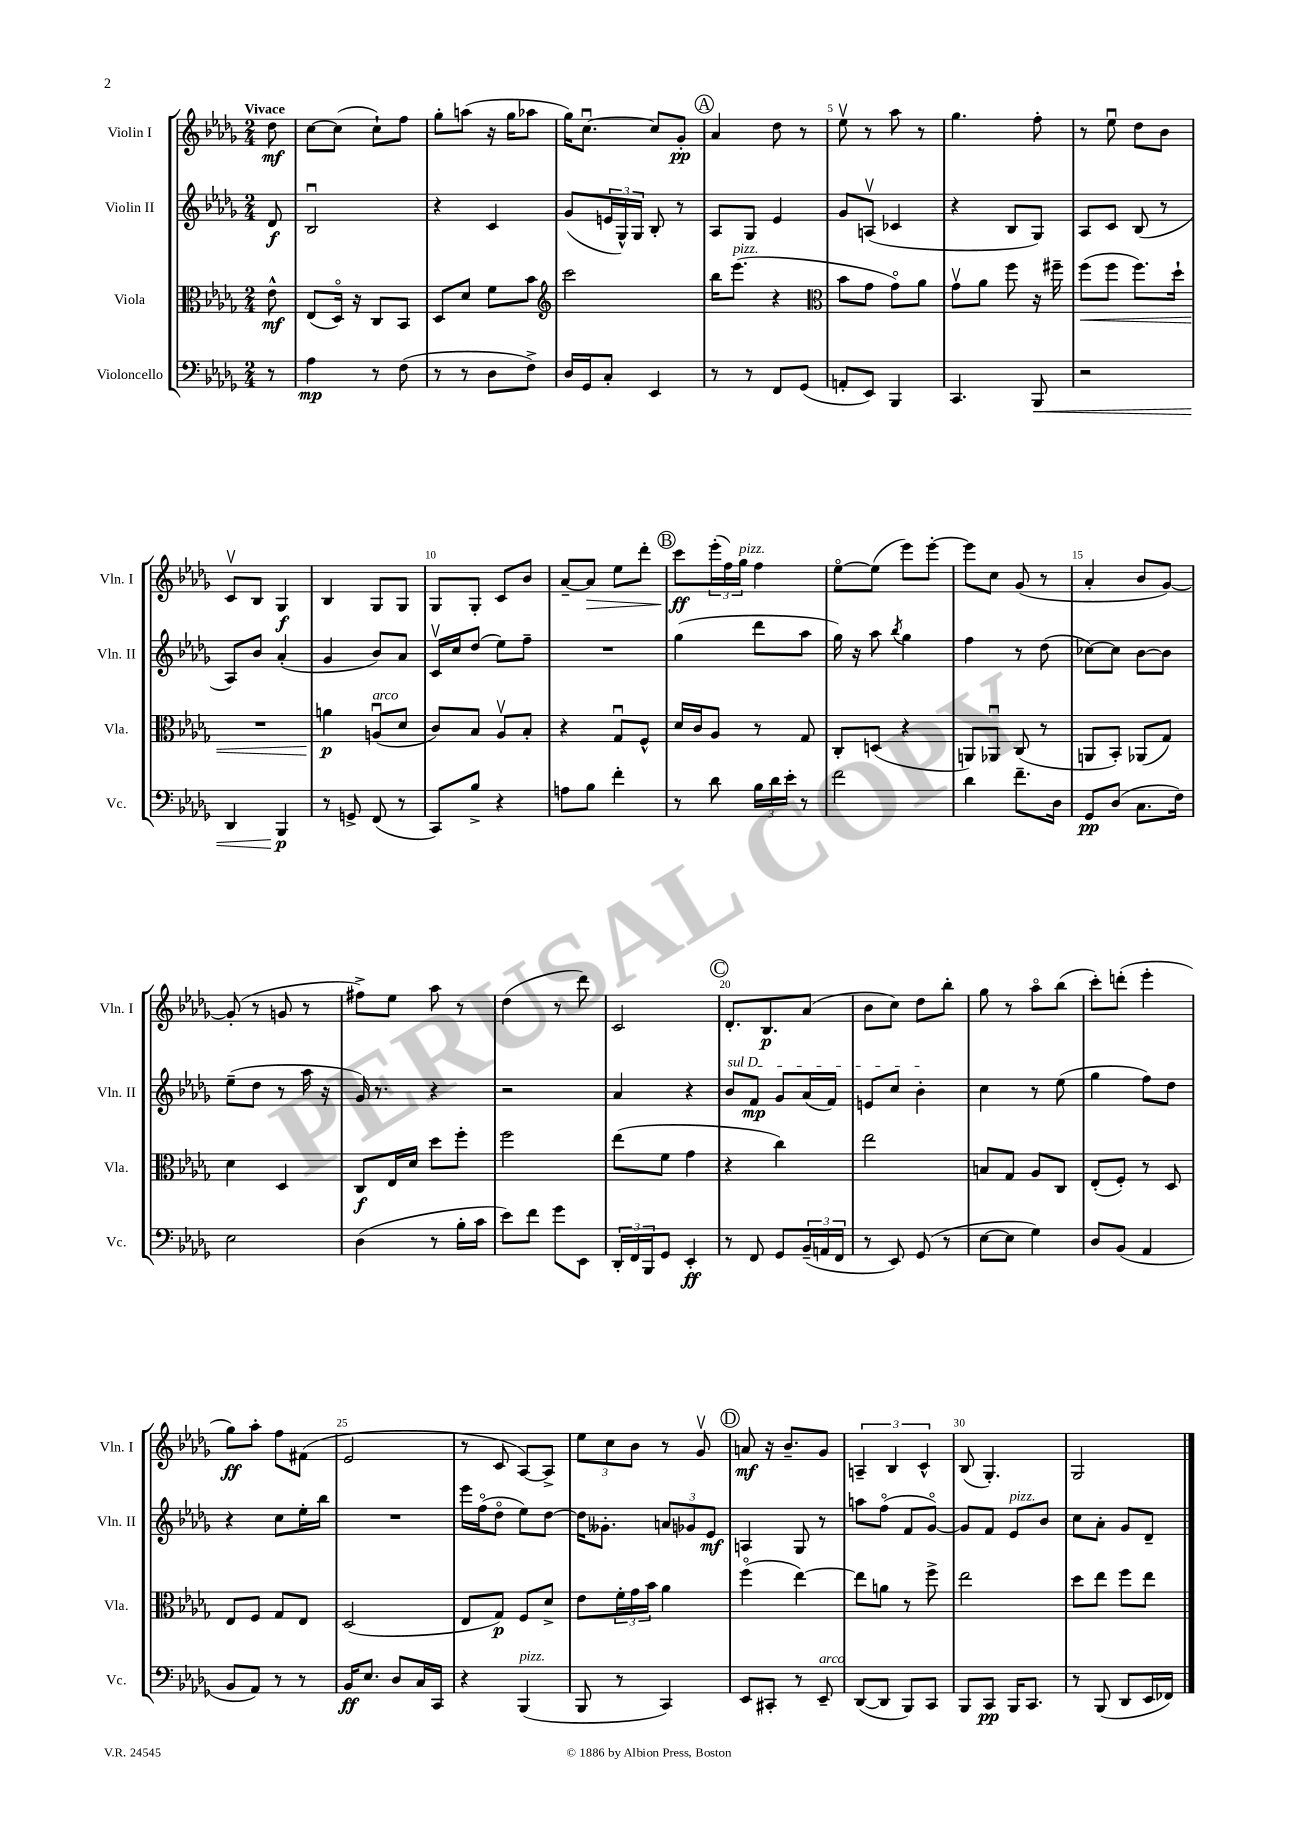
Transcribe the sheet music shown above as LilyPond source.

<<
\new StaffGroup <<
\new Staff = "s0" \with { instrumentName = "Violin I" shortInstrumentName = "Vln. I" } {
    \clef treble \key des \major \numericTimeSignature \time 2/4 \partial 8 \tempo "Vivace"
    des''8\mf |
    c''8~ c''8( c''8-!) f''8 |
    ges''8-. a''8( r16 ges''16 aes''8 |
    ges''16) c''8.~\downbow c''8 ges'8-.\pp |
    \mark \markup { \circle "A" } aes'4 des''8 r8 |
    ees''8\upbow r8 aes''8 r8 |
    ges''4. f''8-. |
    r8 ees''8\downbow des''8 bes'8 |
    c'8\upbow bes8 ges4\f |
    bes4 ges8 ges8 |
    ges8 ges8-. c'8 bes'8 |
    aes'8~-- aes'8\> ees''8 des'''8-. |
    \mark \markup { \circle "B" } c'''8\ff\! \tuplet 3/2 { ees'''16-.( f''16) ges''16^\markup { \italic "pizz." } } f''4 |
    ees''8~\flageolet ees''8( ees'''8) ees'''8~-. |
    ees'''8 c''8 ges'8( r8 |
    aes'4-. bes'8 ges'8~) |
    ges'8-.( r8 g'8 r8 |
    fis''8->) ees''8 aes''8 r8 |
    des''4( r8 des'''8) |
    c'2 |
    \mark \markup { \circle "C" } des'8.-. bes8.\p aes'8( |
    bes'8 c''8) des''8 bes''8-. |
    ges''8 r8 aes''8\flageolet bes''8( |
    c'''8-.) d'''8-.( ees'''4-. |
    ges''8\ff) aes''8-. f''8 fis'8( |
    ees'2 |
    r8 c'8 aes8~) aes8-> |
    \tuplet 3/2 { ees''8 c''8 bes'8 } r8 ges'8\upbow |
    \mark \markup { \circle "D" } a'8\mf r16 bes'8.-- ges'8 |
    \tuplet 3/2 { a4-- bes4 c'4-^ } |
    bes8( ges4.-.) |
    ges2 \bar "|." |
}
\new Staff = "s1" \with { instrumentName = "Violin II" shortInstrumentName = "Vln. II" } {
    \clef treble \key des \major \numericTimeSignature \time 2/4 \partial 8
    des'8\f |
    bes2\downbow |
    r4 c'4 |
    ges'8( \tuplet 3/2 { e'16 ges16-^) ges16 } bes8-. r8 |
    \mark \markup { \circle "A" } aes8 ges8 ees'4 |
    ges'8 a8\upbow( ces'4 |
    r4 bes8 ges8) |
    aes8 c'8 bes8( r8 |
    aes8) bes'8 aes'4-.( |
    ges'4 bes'8) aes'8 |
    c'16\upbow c''16 des''8( ees''8) f''8-- |
    R2 |
    \mark \markup { \circle "B" } ges''4( des'''8 aes''8 |
    ges''16) r16 aes''8 \acciaccatura { bes''8 } ges''4 |
    f''4 r8 des''8( |
    ces''8~) ces''8 bes'8~ bes'8 |
    ees''8--( des''8 r8 aes''16 r16 |
    ges'16) r8. r4 |
    r2 |
    aes'4 r4 |
    \mark \markup { \circle "C" } \once \override TextSpanner.bound-details.left.text = \markup { \italic "sul D" } bes'8\startTextSpan f'8\mp ges'8 aes'16( f'16) |
    e'8 c''8 bes'4-.\stopTextSpan |
    c''4 r8 ees''8( |
    ges''4 f''8) des''8 |
    r4 c''8 ees''16-. bes''16 |
    R2 |
    ees'''16 f''16\flageolet( des''8\flageolet ees''8) des''8~ |
    des''16 geses'8.-. \tuplet 3/2 { a'8 ges'8 ees'8\mf } |
    \mark \markup { \circle "D" } a4 ges8 r8 |
    a''8 f''8\flageolet( f'8 ges'8~\flageolet) |
    ges'8 f'8 ees'8^\markup { \italic "pizz." } bes'8 |
    c''8 aes'8-. ges'8 des'8-- \bar "|." |
}
\new Staff = "s2" \with { instrumentName = "Viola" shortInstrumentName = "Vla." } {
    \clef alto \key des \major \numericTimeSignature \time 2/4 \partial 8
    ees'8-^\mf |
    ees8( des16\flageolet) r16 c8 bes,8 |
    des8 des'8 f'8 bes'8 |
    \clef treble c'''2 |
    \mark \markup { \circle "A" } bes''16 ees'''8.^\markup { \italic "pizz." }( r4 |
    \clef alto bes'8 ges'8 ges'8\flageolet) aes'8 |
    ges'8\upbow aes'8 f''8 r16 fis''16-- |
    f''8\<( f''8 f''8.) des''16-! |
    R2 |
    a'4\p\! a8\downbow^\markup { \italic "arco" }( des'8 |
    c'8) bes8 aes8\upbow bes8-. |
    r4 ges8\downbow f8-^ |
    \mark \markup { \circle "B" } des'16 c'16 aes8 r8 ges8 |
    c8-. d8( r4 |
    a,8) aes,8\downbow c8( r8 |
    a,8 bes,8-.) aes,8( ges8) |
    des'4 des4 |
    c8\f ees16 des'16 des''8 f''8-. |
    f''2 |
    ees''8( f'8 ges'4 |
    \mark \markup { \circle "C" } r4 c''4) |
    ees''2 |
    b8 ges8 aes8 c8 |
    ees8-.( f8-.) r8 des8 |
    ees8 f8 ges8 ees8 |
    des2( |
    ees8 ges8\p) f8 des'8-> |
    ees'8 \tuplet 3/2 { f'16-. ges'16 bes'16 } aes'4 |
    \mark \markup { \circle "D" } f''4\flageolet( ees''4~) |
    ees''8 a'8 r8 f''8-> |
    ees''2 |
    des''8 ees''8 f''8 ees''8 \bar "|." |
}
\new Staff = "s3" \with { instrumentName = "Violoncello" shortInstrumentName = "Vc." } {
    \clef bass \key des \major \numericTimeSignature \time 2/4 \partial 8
    r8 |
    aes4\mp r8 f8( |
    r8 r8 des8 f8->) |
    des16 ges,16 c8-. ees,4 |
    \mark \markup { \circle "A" } r8 r8 f,8 ges,8( |
    a,8-. ees,8) bes,,4 |
    c,4. bes,,8\< |
    r2 |
    des,4 bes,,4\p\! |
    r8 g,8-> f,8( r8 |
    c,8) bes8-> r4 |
    a8 bes8 f'4-. |
    \mark \markup { \circle "B" } r8 des'8 \tuplet 3/2 { bes16 des'16 ees'16-. } r8 |
    f'2 |
    des'4 f'8.-- des16 |
    ges,8\pp des8( c8. f16) |
    ees2 |
    des4( r8 bes16-. c'16 |
    ees'8) f'8 ges'8 ees,8 |
    \tuplet 3/2 { des,16-. f,16 bes,,16 } ges,8 ees,4-.\ff |
    \mark \markup { \circle "C" } r8 f,8 ges,8 \tuplet 3/2 { bes,16--( a,16 f,16 } |
    r8 ees,8) ges,8( r8 |
    ees8~ ees8 ges4) |
    des8 bes,8( aes,4 |
    bes,8 aes,8) r8 r8 |
    bes,16\ff ees8. des8 c16 c,16 |
    r4 bes,,4^\markup { \italic "pizz." }( |
    bes,,8 r8 c,4) |
    \mark \markup { \circle "D" } ees,8 cis,8-. r8 ees,8--^\markup { \italic "arco" } |
    des,8~( des,8 bes,,8) c,8 |
    bes,,8 c,8\pp bes,,16 c,8. |
    r8 bes,,8( des,8 ees,16 fes,16) \bar "|." |
}
>>
>>
\layout { \context { \Score \override BarNumber.break-visibility = ##(#f #t #t) barNumberVisibility = #(every-nth-bar-number-visible 5) } }
